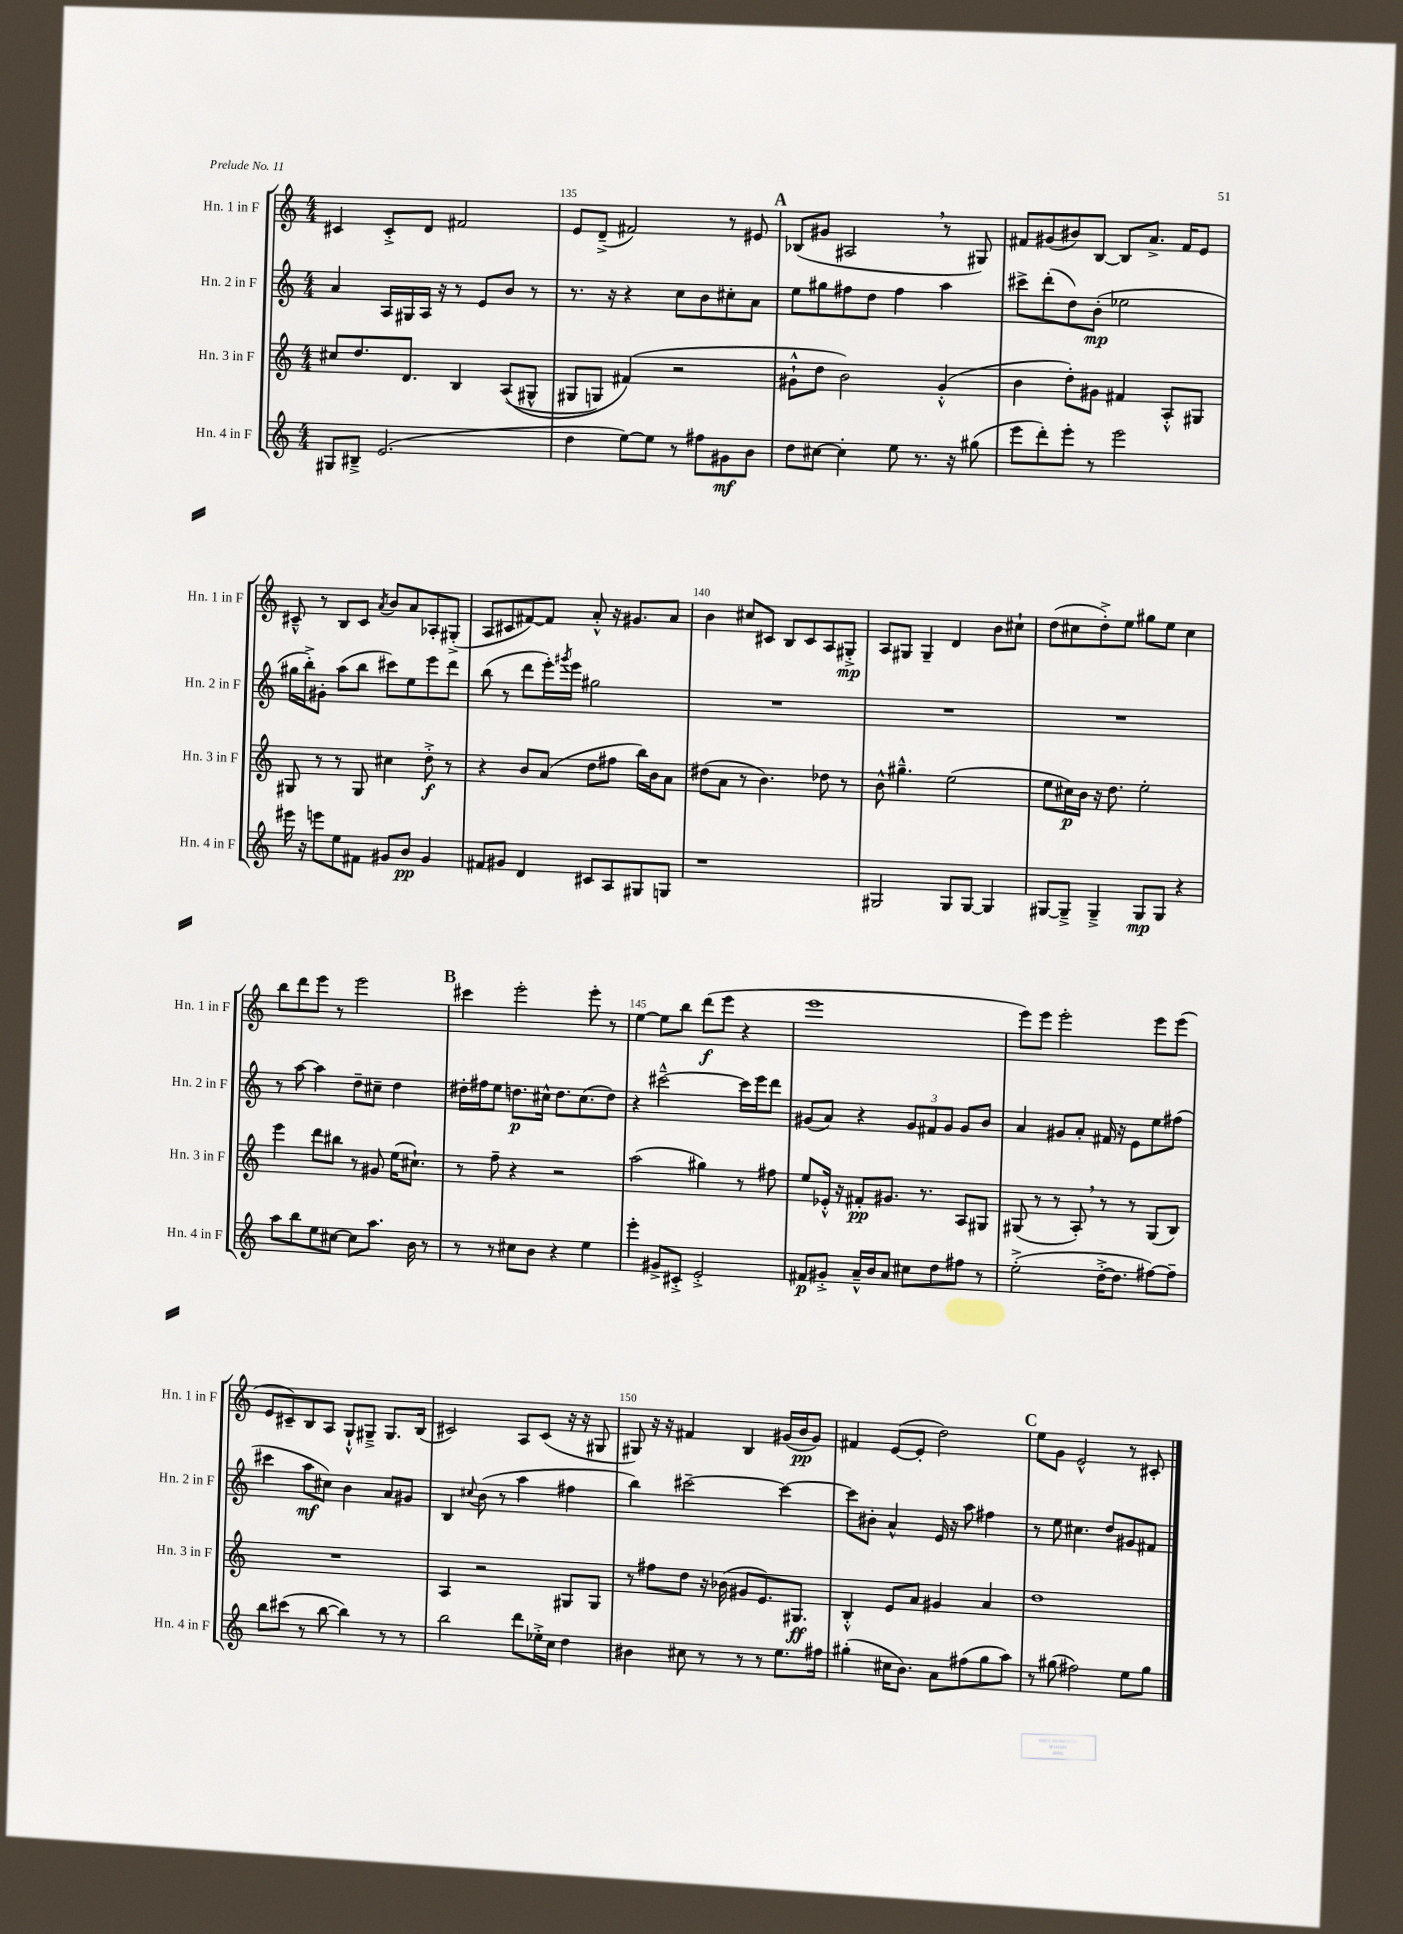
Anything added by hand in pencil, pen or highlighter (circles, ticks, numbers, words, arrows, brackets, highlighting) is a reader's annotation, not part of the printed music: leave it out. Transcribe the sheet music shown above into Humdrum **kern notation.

**kern	**dynam	**kern	**dynam	**kern	**dynam	**kern	**dynam
*part4	*part4	*part3	*part3	*part2	*part2	*part1	*part1
*staff4	*staff4	*staff3	*staff3	*staff2	*staff2	*staff1	*staff1
*I"Hn. 4 in F	*	*I"Hn. 3 in F	*	*I"Hn. 2 in F	*	*I"Hn. 1 in F	*
*I'Hn. 4 in F	*	*I'Hn. 3 in F	*	*I'Hn. 2 in F	*	*I'Hn. 1 in F	*
*clefG2	*	*clefG2	*	*clefG2	*	*clefG2	*
*k[]	*	*k[]	*	*k[]	*	*k[]	*
*M4/4	*	*M4/4	*	*M4/4	*	*M4/4	*
=134	=134	=134	=134	=134	=134	=134	=134
8G#X/L	.	8cc#X/L	.	4a/	.	4c#X/	.
8B#X~^/J	.	8.dd/	.	.	.	.	.
(2.e/	.	.	.	16A/LL	.	8c#'^/L	.
.	.	8.d/J	.	16G#X/	.	.	.
.	.	.	.	16A/JJ	.	8d/J	.
.	.	.	.	16r	.	.	.
.	.	4B/	.	8r	.	2f#X/	.
.	.	.	.	8e/L	.	.	.
.	.	((8A/L	.	8b/J	.	.	.
.	.	8G#X^^/J	.	8r	.	.	.
=135	=135	=135	=135	=135	=135	=135	=135
4dd\	.	8G#X/L	.	8.r	.	8e/L	.
.	.	8Gn/J)	.	.	.	(8d~^/J	.
.	.	.	.	16r	.	.	.
[8ee\L)	.	(4f#X/)	.	4r	.	2f#X/)	.
8ee\J]	.	.	.	.	.	.	.
8r	.	2r	.	8cc\L	.	.	.
8ff#X\L	.	.	.	8b\	.	.	.
8g#X\	mf	.	.	8cc#X'\	.	8r	.
8b\J	.	.	.	8a\J	.	8e#X/	.
!!LO:REH:place=s1:t=A
=136	=136	=136	=136	=136	=136	=136	=136
8dd\L	.	8g#X`^^\L	.	8ee\L	.	(8B-X/L	.
[8cc#X\J	.	8dd\J	.	8gg#X\	.	8g#X/J	.
4cc#'\]	.	2b\)	.	8ff#X\	.	2A#X,/	.
.	.	.	.	8dd\J	.	.	.
8ee\	.	.	.	4ff#\	.	.	.
8.r	.	.	.	.	.	.	.
.	.	(4g#'^^/	.	4aa\	.	8r	.
16r	.	.	.	.	.	.	.
(8gg#X\	.	.	.	.	.	8G#X/)	.
=137	=137	=137	=137	=137	=137	=137	=137
8eee\L	.	4b\	.	8ccc#X^\L	.	8f#X/L	.
8ddd'\)	.	.	.	(8ddd'\	.	(8g#X/	.
8eee'\J	.	8dd'\L)	.	8dd\)	.	8b#X/)	.
8r	.	8g#X\J	.	(8b'\J	mp	[8B/J	.
2eee\	.	4f#X/	.	2ee-X\	.	8B/L]	.
.	.	.	.	.	.	8.a^/J	.
.	.	8A'^^/L	.	.	.	.	.
.	.	.	.	.	.	16f#/KL	.
.	.	8G#X/J	.	.	.	8e/J	.
!!LO:LB:g=z
=138	=138	=138	=138	=138	=138	=138	=138
16eee#X\	.	8G#X/	.	16gg#X\LL	.	8c#X~^^/	.
16r	.	.	.	16bb'^\J)	.	.	.
8eeen\L	.	8r	.	8g#X'\J	.	8r	.
8ee\	.	8r	.	(8aa\L	.	8B/L	.
8f#X\J	.	8G#/	.	8bb\J	.	8c#/J	.
.	.	.	.	.	.	8qa/	.
8g#X/L	.	4cc#X\	.	8ccc#X\L)	.	8b/L	.
8b/J	pp	.	.	8ee\	.	8a/	.
4g#/	.	8dd'^\	f	8eee\	.	8A-X'/	.
.	.	8r	.	8ddd\J	.	(8G#X'^/J	.
=139	=139	=139	=139	=139	=139	=139	=139
8f#X/L	.	4r	.	(8bb\	.	8A/L	.
8g#X/J	.	.	.	8r	.	8c#X/	.
4d/	.	8b/L	.	8ddd\L	.	[8f#X/)	.
.	.	(8a/J	.	16eee'\L)	.	8f#/J]	.
.	.	.	.	8qggg#X/	.	.	.
.	.	.	.	16eee\JJ	.	.	.
8c#X/L	.	8dd\L	.	2gg#X\	.	8a'^^/	.
8A/	.	8ff#X\J	.	.	.	16r	.
.	.	.	.	.	.	8.g#X/L	.
8G#X/	.	16bb\LL)	.	.	.	.	.
.	.	16b\J	.	.	.	.	.
8Gn/J	.	8a\J	.	.	.	8a/J	.
=140	=140	=140	=140	=140	=140	=140	=140
1r	.	(8dd#X\L	.	1r	.	4b\	.
.	.	8a\J	.	.	.	.	.
.	.	8r	.	.	.	8cc#X/L	.
.	.	4.b\)	.	.	.	8c#X/J	.
.	.	.	.	.	.	8B/L	.
.	.	.	.	.	.	8c#/	.
.	.	8dd-X\	.	.	.	8A/	.
.	.	8r	.	.	.	8G#X'^/J	mp
=141	=141	=141	=141	=141	=141	=141	=141
2G#X/	.	8b^^\	.	1r	.	8A/L	.
.	.	4.gg#X~^^\	.	.	.	8G#X/J	.
.	.	.	.	.	.	4G#~/	.
8G#/L	.	(2ee\	.	.	.	4d/	.
[8G#/J	.	.	.	.	.	.	.
4G#/]	.	.	.	.	.	8b\L	.
.	.	.	.	.	.	8cc#X`\J	.
=142	=142	=142	=142	=142	=142	=142	=142
[8G#X/L	.	8ee\L	.	1r	.	(8dd\L	.
8G#~^/J]	.	16cc#X\L)	p	.	.	8cc#X\	.
.	.	16b\JJ	.	.	.	.	.
4G#~^/	.	16r	.	.	.	8dd'^\)	.
.	.	8.dd\	.	.	.	.	.
.	.	.	.	.	.	8ee\J	.
8G#/L	mp	2ee'\	.	.	.	8gg#X\L	.
8G#/J	.	.	.	.	.	8ee\J	.
4r	.	.	.	.	.	4cc#\	.
!!LO:LB:g=z
=143	=143	=143	=143	=143	=143	=143	=143
8aa\L	.	4eee\	.	8r	.	8bb\L	.
8bb\	.	.	.	[8aa\	.	8ddd\	.
8ee\	.	8ddd\L	.	4aa\]	.	8eee\J	.
[8cc#X\J	.	8bb#X\J	.	.	.	8r	.
8cc#\L]	.	8r	.	8dd~\L	.	2eee\	.
8.aa\J	.	8g#X/	.	8cc#X~\J	.	.	.
.	.	(16ee\KL	.	4dd\	.	.	.
16b\	.	8.cc#X`\J)	.	.	.	.	.
8r	.	.	.	.	.	.	.
!!LO:REH:place=s1:t=B
=144	=144	=144	=144	=144	=144	=144	=144
8r	.	8r	.	16dd#X'\LL	.	4ccc#X\	.
.	.	.	.	16ff#X\J	.	.	.
8r	.	8ff~\	.	8ee\J	.	.	.
8cc#X\L	.	4r	.	8.ddn\L	p	2eee'\	.
8b\J	.	.	.	.	.	.	.
.	.	.	.	16cc#X^^\Jk	.	.	.
4r	.	2r	.	8.dd\L	.	.	.
.	.	.	.	(8.cc#\	.	.	.
4ee\	.	.	.	.	.	8eee'\	.
.	.	.	.	8dd\J)	.	8r	.
=145	=145	=145	=145	=145	=145	=145	=145
4eee'\	.	(2aa\	.	4r	.	[4ee\	.
8g#X^/L	.	.	.	[2ccc#X~^^\	.	8ee\L]	.
8c#X'^/J	.	.	.	.	.	8bb\J	.
2e'^/	.	4gg#X\)	.	.	.	(8ddd\L	f
.	.	.	.	.	.	8eee\J	.
.	.	8r	.	16ccc#\LL]	.	4r	.
.	.	.	.	16eee\J	.	.	.
.	.	8ff#X\	.	8ddd\J	.	.	.
=146	=146	=146	=146	=146	=146	=146	=146
8f#X/L	p	8ee/L	.	(8g#X/L	.	1eee	.
8g#X'^/J	.	16e-X'^^/Jk	.	8a/J)	.	.	.
.	.	16r	.	.	.	.	.
16a~^^/LL	.	8f#X'/L	pp	4r	.	.	.
16b/J	.	.	.	.	.	.	.
8a/J	.	8.g#X/J	.	.	.	.	.
8cc#X\L	.	.	.	12g#/L	.	.	.
.	.	8.r	.	.	.	.	.
.	.	.	.	12f#X/	.	.	.
8dd\	.	.	.	.	.	.	.
.	.	.	.	12g#/J	.	.	.
8ff#X\J	.	8A/L	.	8g#/L	.	.	.
8r	.	8G#X/J	.	8b/J	.	.	.
=147	=147	=147	=147	=147	=147	=147	=147
(2ee'^\	.	(8G#X/	.	4a/	.	8eee\L)	.
.	.	8r	.	.	.	8eee\J	.
.	.	8r	.	8g#X/L	.	2eee'\	.
.	.	8A',/)	.	8a'/J	.	.	.
[16dd'^\KL	.	8r	.	16f#X/	.	.	.
8.dd\J]	.	.	.	16r	.	.	.
.	.	8r	.	8e\L	.	.	.
[8ff#X\L)	.	(8G#/L	.	8ee\	.	8eee\L	.
8ff#~\J]	.	8B/J)	.	(8ff#X\J	.	(8eee\J	.
!!LO:LB:g=z
=148	=148	=148	=148	=148	=148	=148	=148
8bb\L	.	1r	.	4ccc#X\	.	8e/L	.
(8ccc#X\J	.	.	.	.	.	8c#X~/)	.
8r	.	.	.	8aa\L	mf	8B/	.
[8bb\	.	.	.	8cc#X\J)	.	8A/J	.
4bb\])	.	.	.	4b\	.	8G`^^/L	.
.	.	.	.	.	.	8G#X~^/J	.
8r	.	.	.	8a/L	.	8.G#/L	.
8r	.	.	.	8g#X/J	.	.	.
.	.	.	.	.	.	(16B/Jk	.
=149	=149	=149	=149	=149	=149	=149	=149
2bb\	.	4A/	.	4B/	.	2c#X/)	.
.	.	.	.	8qqcc#X/	.	.	.
.	.	2r	.	(8b\	.	.	.
.	.	.	.	8r	.	.	.
8ddd\L	.	.	.	4aa\	.	8A/L	.
16ee-X'^\L	.	.	.	.	.	(8c#/J	.
16cc\JJ	.	.	.	.	.	.	.
4dd\	.	8G#X/L	.	4ff#X\	.	16r	.
.	.	.	.	.	.	16r	.
.	.	8G#/J	.	.	.	8G#X/	.
=150	=150	=150	=150	=150	=150	=150	=150
4b#X\	.	8r	.	4bb\)	.	8G#X/)	.
.	.	8ff#X\L	.	.	.	16r	.
.	.	.	.	.	.	16r	.
8cc#X\	.	8dd\J	.	[2ccc#X~\	.	4f#X/	.
8r	.	16r	.	.	.	.	.
.	.	(16b-X\	.	.	.	.	.
8r	.	8g#X/L	.	.	.	4B/	.
8r	.	8.e/)	.	.	.	.	.
8.ee\L	.	.	.	4ccc#\_	.	(16g#X/LL	.
.	.	8.G#X/J	ff	.	.	16b/J	pp
.	.	.	.	.	.	8g#/J)	.
16ff#X\Jk	.	.	.	.	.	.	.
=151	=151	=151	=151	=151	=151	=151	=151
(4gg#X'\	.	4B'^^/	.	8ccc#\L]	.	4f#X/	.
.	.	.	.	8b#X'\J	.	.	.
16cc#X\KL	.	8e/L	.	4a^^/	.	([8e/L	.
8.b\J)	.	.	.	.	.	.	.
.	.	8a/J	.	.	.	8e'/J]	.
8a\L	.	4g#X/	.	16e/	.	2dd\)	.
.	.	.	.	16r	.	.	.
(8ff#X\	.	.	.	8aa\	.	.	.
8gg#\	.	4a/	.	4ff#X\	.	.	.
8aa\J)	.	.	.	.	.	.	.
!!LO:REH:place=s1:t=C
=152	=152	=152	=152	=152	=152	=152	=152
8r	.	1dd	.	8r	.	8ee\L	.
(8gg#X\	.	.	.	8ee\	.	8g\J	.
2ff#X\)	.	.	.	4.cc#X\	.	2e^^/	.
.	.	.	.	8dd/L	.	.	.
8ee\L	.	.	.	8g#X/	.	8r	.
8gg#\J	.	.	.	8f#X/J	.	8c#X'/	.
==	==	==	==	==	==	==	==
*-	*-	*-	*-	*-	*-	*-	*-
